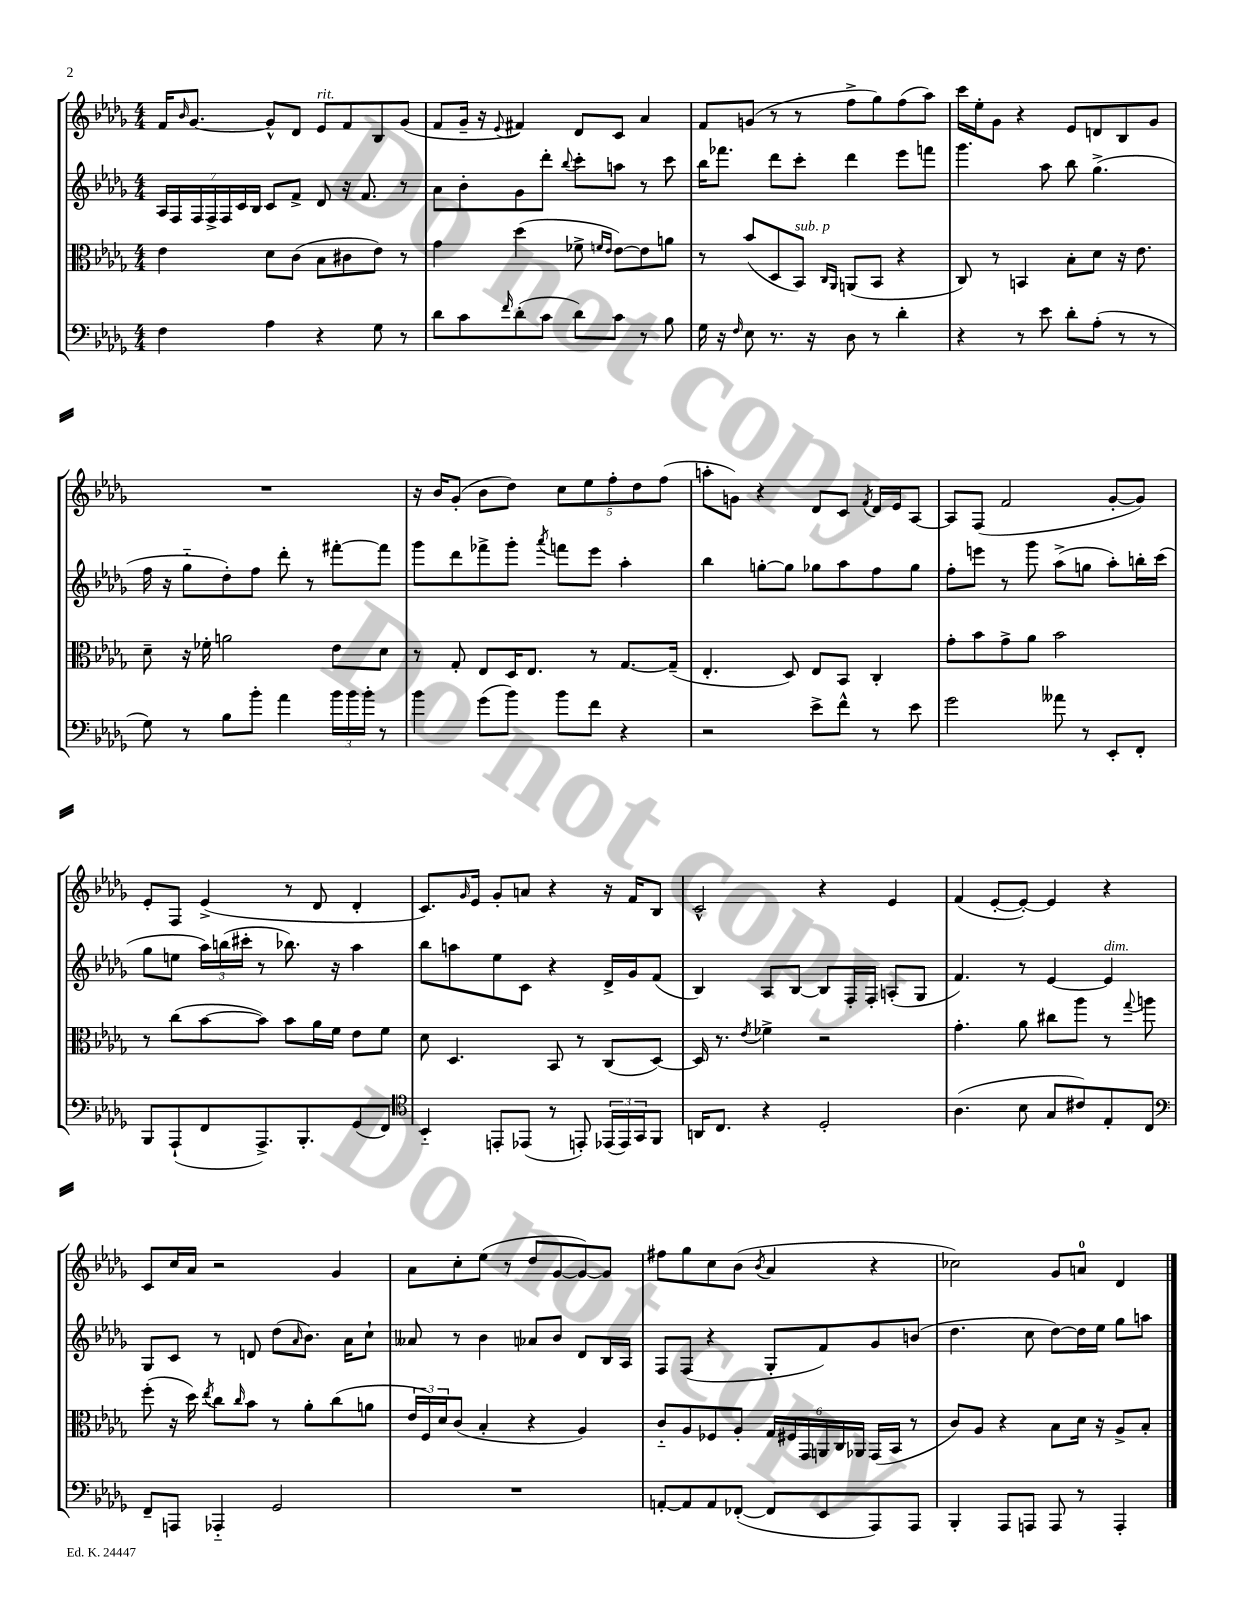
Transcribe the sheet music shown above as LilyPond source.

<<
\new StaffGroup <<
\new Staff = "s0" {
    \clef treble \key des \major \numericTimeSignature \time 4/4
    f'16 \grace { bes'16 } ges'8.~ ges'8-^ des'8 ees'8^\markup { \italic "rit." } f'8 bes8 ges'8( |
    f'8 ges'16-- r16 \appoggiatura { ees'8 } fis'4) des'8 c'8 aes'4 |
    f'8 g'8( r8 r8 f''8-> ges''8) f''8( aes''8) |
    c'''16 ees''16-. ges'8 r4 ees'8 d'8 bes8 ges'8 |
    R1 |
    r16 bes'16 ges'8-.( bes'8 des''8) \tuplet 5/4 { c''8 ees''8 f''8-. des''8 f''8( } |
    a''8-. g'8) r4 des'8 c'8 \acciaccatura { f'8 } des'16 ees'16 aes8~ |
    aes8 f8( f'2 ges'8~-. ges'8) |
    ees'8-. f8 ees'4->( r8 des'8 des'4-. |
    c'8.) \grace { ges'16 } ees'16 ges'8-. a'8 r4 r16 f'16 bes8 |
    c'2-^ r4 ees'4 |
    f'4( ees'8~-. ees'8~-.) ees'4 r4 |
    c'8 c''16 aes'16 r2 ges'4 |
    aes'8 c''8-. ees''8( r8 des''8 ges'8~ ges'8~) ges'8 |
    fis''8 ges''8 c''8 bes'8( \acciaccatura { bes'8 } aes'4 r4 |
    ces''2) ges'8 a'8-0 des'4 \bar "|." |
}
\new Staff = "s1" {
    \clef treble \key des \major \numericTimeSignature \time 4/4
    \tuplet 7/4 { aes16 f16 f16 f16-> f16 c'16 bes16 } c'8 f'8-> des'8 r16 f'8. r8 |
    aes'8 bes'8-. ges'8 des'''8-. \appoggiatura { bes''8 } c'''8-. a''8 r8 c'''8 |
    bes''16 fes'''8. des'''8 c'''8-. des'''4 ees'''8 f'''8 |
    ges'''4. aes''8 bes''8 ges''4.->( |
    f''16 r16 ges''8-_ des''8-.) f''8 des'''8-. r8 fis'''8~-. fis'''8 |
    ges'''8 des'''8 fes'''8-> ges'''8-. \acciaccatura { aes'''8 } f'''8 ees'''8 aes''4-. |
    bes''4 g''8~-. g''8 ges''8 aes''8 f''8 ges''8 |
    f''8-. e'''8 r8 ges'''8 aes''8->( g''8 aes''8-.) b''16-. c'''16( |
    ges''8 e''8 \tuplet 3/2 { aes''16) b''16( cis'''16-. } r8 bes''8.) r16 aes''4 |
    bes''8 a''8 ees''8 c'8 r4 des'16-> ges'16 f'8( |
    bes4) aes8 bes8~ bes8 f16-. f16-. a8-.( ges8 |
    f'4.) r8 ees'4~ ees'4^\markup { \italic "dim." } |
    ges8 c'8 r8 d'8 des''8( \grace { aes'16 } bes'8.) aes'16 c''8-! |
    aeses'8 r8 bes'4 aes'8 bes'8 des'8 bes16 aes16 |
    f8 f8( r4 ges8-. f'8) ges'8 b'8( |
    des''4. c''8 des''8~) des''16 ees''16 ges''8 a''8 \bar "|." |
}
\new Staff = "s2" {
    \clef alto \key des \major \numericTimeSignature \time 4/4
    ees'4 des'8 c'8( bes8 cis'8 ees'8) r8 |
    ges'4 des''4( fes'8-> \grace { f'16 ees'16 } ees'8~) ees'8 a'8 |
    r8 bes'8( des8 bes,8^\markup { \italic "sub. p" }) \grace { c16 aes,16 } a,8( bes,8 r4 |
    c8) r8 b,4 bes8-. des'8 r16 ees'8. |
    des'8-- r16 fes'16-. a'2 ees'8 des'8 |
    r8 ges8-. ees8 des16 ees8. r8 ges8.~ ges16--( |
    ees4.-. des8) ees8 bes,8 c4-. |
    ges'8-. bes'8 ges'8-> aes'8 bes'2 |
    r8 c''8( bes'8~ bes'8) bes'8 aes'16 f'16 ees'8 f'8 |
    des'8 des4. bes,8 r8 c8( des8~) |
    des16 r8. \acciaccatura { ees'8 } fes'4-> r2 |
    ges'4.-. aes'8 cis''8 aes''8 r8 \appoggiatura { ges''8 } a''8 |
    f''8-.( r16 des''16) \acciaccatura { ees''8 } c''8 \grace { c''16 } bes'8 r8 aes'8-. c''8( a'8 |
    \tuplet 3/2 { ees'16 f16) des'16 } c'8( bes4-. r4 aes4) |
    c'8-_ aes8 fes8 aes8-. \tuplet 6/4 { ges16 fis16 ges,16 a,16 c16 aes,16 } ges,16( bes,16 r8 |
    c'8) aes8 r4 bes8 des'16 r16 aes8-> bes8-. \bar "|." |
}
\new Staff = "s3" {
    \clef bass \key des \major \numericTimeSignature \time 4/4
    f4 aes4 r4 ges8 r8 |
    des'8 c'8 \grace { f'16 } des'8-.( c'8 des'8) c'8 r8 bes8 |
    ges16 r16 \grace { f16 } ees8 r8. r16 des8 r8 des'4-. |
    r4 r8 ees'8 des'8-. aes8-.( r8 r8 |
    ges8) r8 bes8 bes'8-. aes'4 \tuplet 3/2 { bes'16 bes'16 bes'16-. } r8 |
    bes'4 ges'8( bes'8) bes'8 f'8 r4 |
    r2 ees'8-> f'8-^ r8 ees'8 |
    ges'2 aeses'8 r8 ees,8-. f,8-. |
    bes,,8 aes,,8-!( f,8 aes,,8.->) bes,,8.-. ges,8( f,8) |
    \clef tenor bes,4-_ e,8-. ees,8( r8 e,8-.) \tuplet 3/2 { ees,16( ees,16) ges,16 } f,8 |
    a,16 c8. r4 des2-. |
    aes4.( bes8 ges8 cis'8) ees8-. c8 |
    \clef bass f,8-- a,,8 aes,,4-_ ges,2 |
    R1 |
    a,8~-. a,8 a,8 fes,8~-.( fes,8 ees,8 aes,,8) aes,,8 |
    bes,,4-. aes,,8 a,,8 a,,8 r8 a,,4-. \bar "|." |
}
>>
>>
\layout { \context { \Score \remove "Bar_number_engraver" } }
